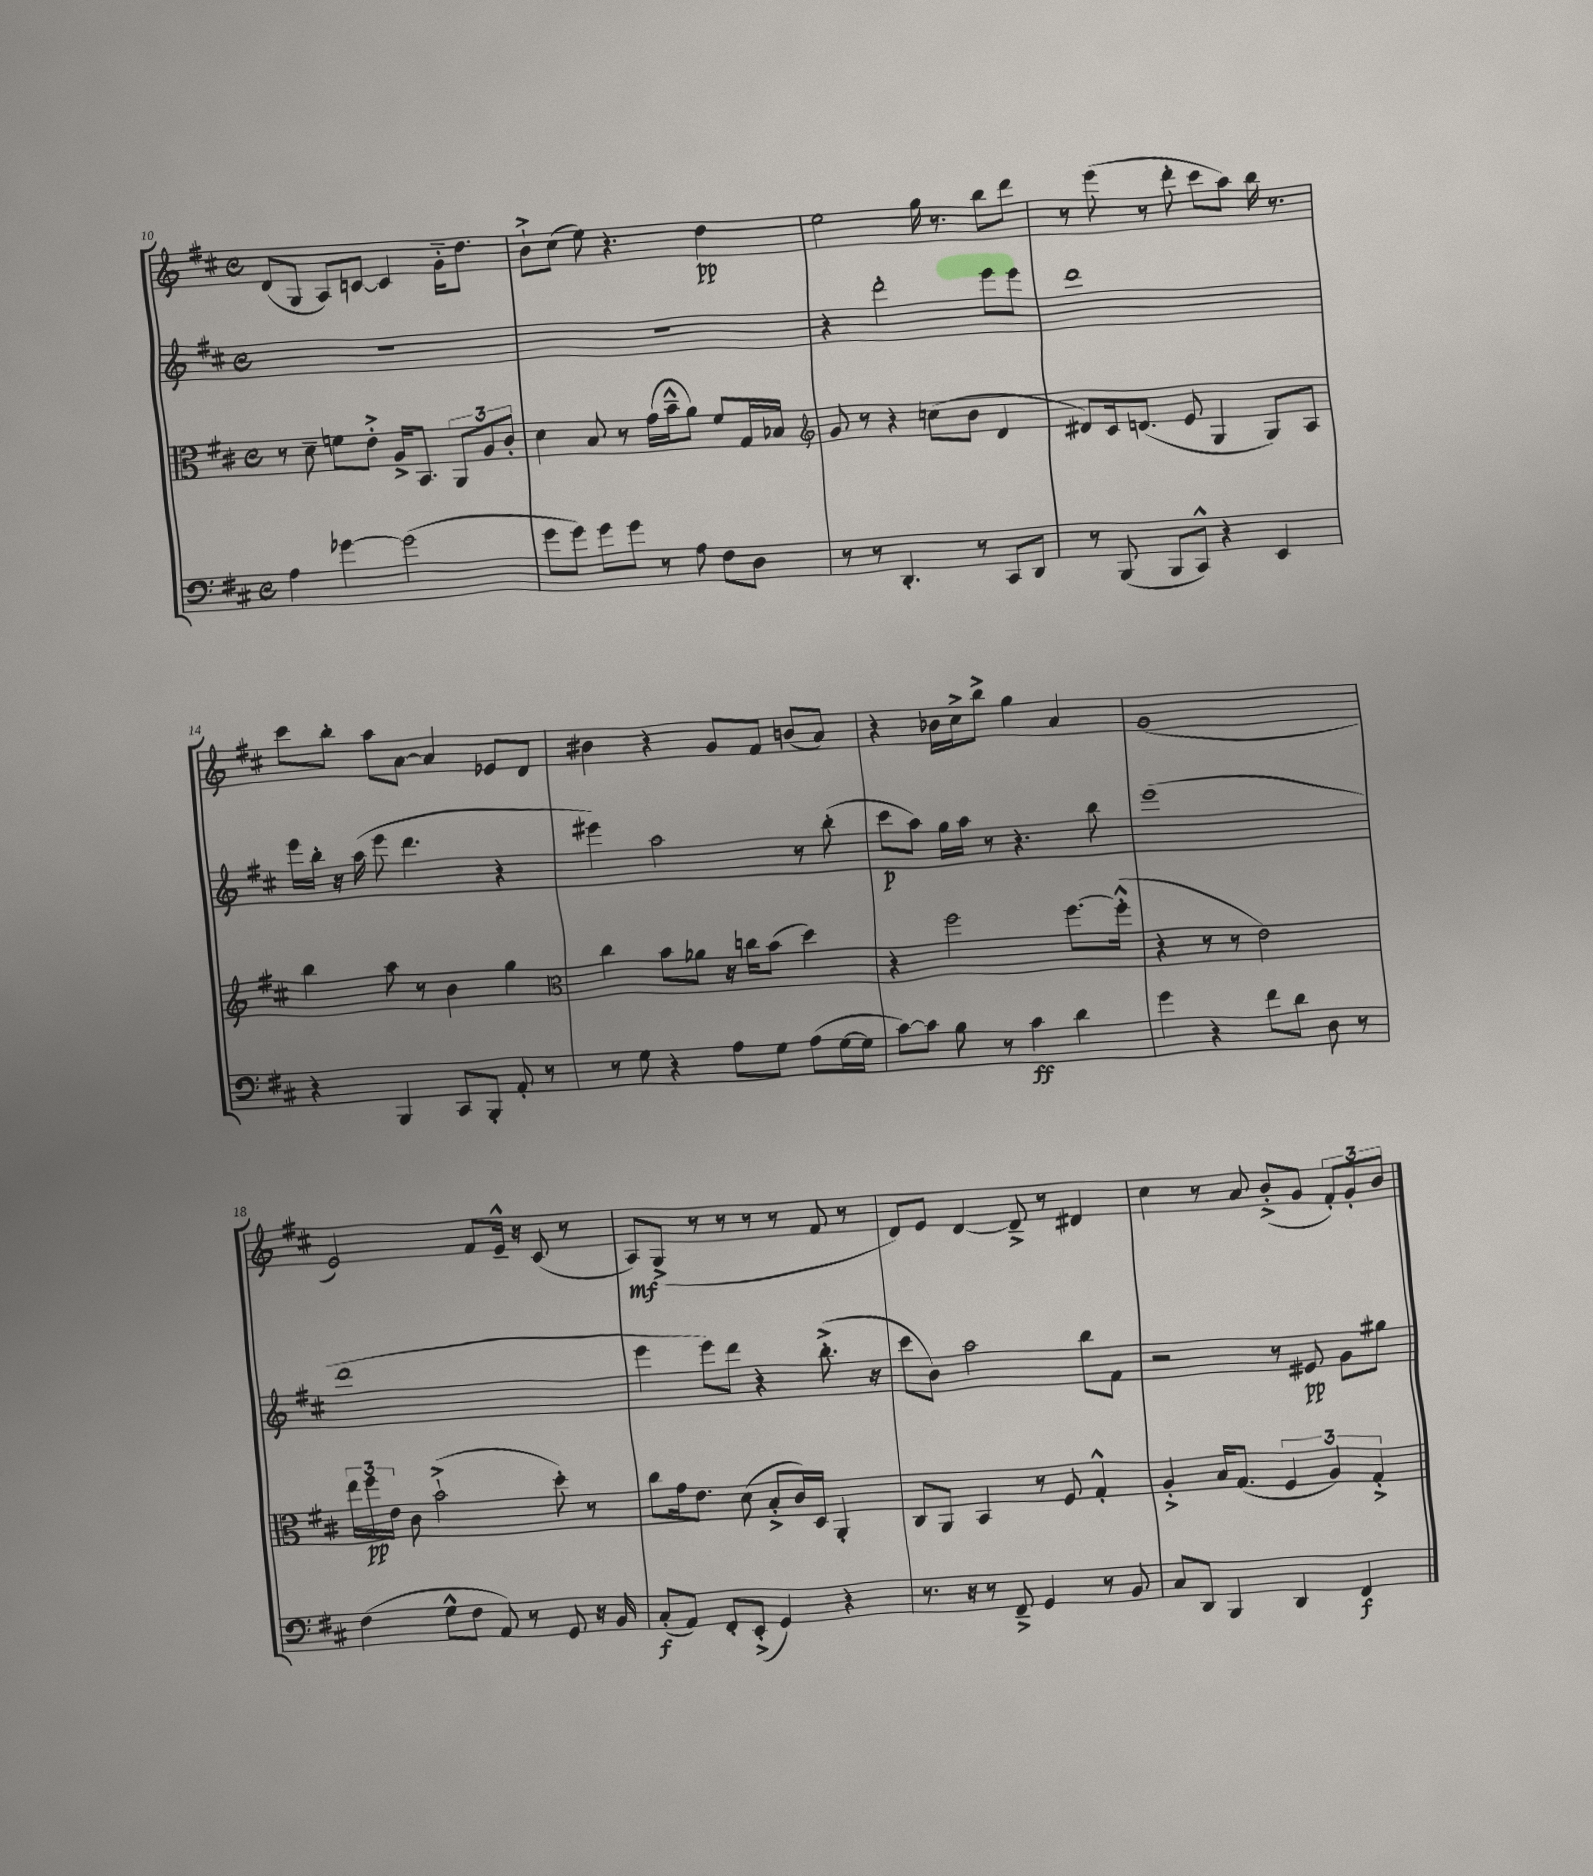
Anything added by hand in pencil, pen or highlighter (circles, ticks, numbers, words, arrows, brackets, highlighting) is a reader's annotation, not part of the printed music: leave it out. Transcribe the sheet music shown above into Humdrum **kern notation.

**kern	**dynam	**kern	**dynam	**kern	**dynam	**kern	**dynam
*part4	*part4	*part3	*part3	*part2	*part2	*part1	*part1
*staff4	*staff4	*staff3	*staff3	*staff2	*staff2	*staff1	*staff1
*clefF4	*	*clefC3	*	*clefG2	*	*clefG2	*
*k[f#c#]	*	*k[f#c#]	*	*k[f#c#]	*	*k[f#c#]	*
*M4/4	*	*M4/4	*	*M4/4	*	*M4/4	*
*met(c)	*	*met(c)	*	*met(c)	*	*met(c)	*
=10	=10	=10	=10	=10	=10	=10	=10
4A\	.	8r	.	1r	.	(8d/L	.
.	.	8d~\	.	.	.	8G/J	.
[4g-X\	.	8fn\L	.	.	.	8A/L)	.
.	.	8e'^\J	.	.	.	[8cn/J	.
(2g-\]	.	16A^/KL	.	.	.	4c/]	.
.	.	8.BB/J	.	.	.	.	.
.	.	12AA/L	.	.	.	16g\KL	.
.	.	.	.	.	.	8.dd\J	.
.	.	12A/	.	.	.	.	.
.	.	12c#'/J	.	.	.	.	.
=11	=11	=11	=11	=11	=11	=11	=11
8g\L	.	4d\	.	1r	.	8b`^\L	.
8g\J)	.	.	.	.	.	(8cc#\J	.
8g\L	.	8B/	.	.	.	8ee\)	.
8g\J	.	8r	.	.	.	4.r	.
8r	.	(16g\LL	.	.	.	.	.
.	.	16b~^^\J	.	.	.	.	.
8A\	.	8a\J)	.	.	.	.	.
8F#\L	.	8f#/L	.	.	.	4dd\	pp
8D\J	.	16G/L	.	.	.	.	.
.	.	16B-X/JJ	.	.	.	.	.
=12	=12	=12	=12	=12	=12	=12	=12
*	*	*clefG2	*	*	*	*	*
8r	.	8g/	.	4r	.	2ee\	.
8r	.	8r	.	.	.	.	.
4.DD'/	.	4r	.	2ddd'\	.	.	.
.	.	(8ccn\L	.	.	.	16gg\	.
.	.	.	.	.	.	8.r	.
8r	.	8b\J	.	.	.	.	.
8CC#/L	.	4d/	.	8eee\L	.	8bb\L	.
8DD/J	.	.	.	8eee\J	.	8ddd\J	.
=13	=13	=13	=13	=13	=13	=13	=13
8r	.	8d#X/L)	.	1ddd	.	8r	.
(8BBB/	.	16c#/k	.	.	.	(8eee\	.
.	.	(8.dn/J	.	.	.	.	.
8BBB/L	.	.	.	.	.	8r	.
8CC#^^/J)	.	8e/	.	.	.	8ddd'\	.
4r	.	4G/	.	.	.	8ccc#\L	.
.	.	.	.	.	.	8aa\J)	.
4EE/	.	8G/L)	.	.	.	16bb\	.
.	.	.	.	.	.	8.r	.
.	.	8A/J	.	.	.	.	.
!!LO:LB:g=z
=14	=14	=14	=14	=14	=14	=14	=14
4r	.	4bb\	.	16eee\LL	.	8ccc#\L	.
.	.	.	.	16bb'\JJ	.	.	.
.	.	.	.	16r	.	8bb'\J	.
.	.	.	.	(16aa\	.	.	.
4BBB/	.	8aa\	.	8eee\	.	8aa\L	.
.	.	8r	.	4.ddd\	.	[8a\J	.
8CC#/L	.	4b\	.	.	.	4a/]	.
8BBB'/J	.	.	.	.	.	.	.
8AA'/	.	4gg\	.	4r	.	8e-X/L	.
8r	.	.	.	.	.	8d/J	.
=15	=15	=15	=15	=15	=15	=15	=15
*	*	*clefC3	*	*	*	*	*
8r	.	4cc#\	.	4eee#X\)	.	4b#X\	.
8G\	.	.	.	.	.	.	.
4r	.	8b\L	.	2aa\	.	4r	.
.	.	8a-X\J	.	.	.	.	.
8A\L	.	16r	.	.	.	8g/L	.
.	.	16ccn\KL	.	.	.	.	.
8G\J	.	(8b\J	.	.	.	8f#/J	.
(8A\L	.	4dd\)	.	8r	.	(8bn/L	.
[16G\L	.	.	.	(8bb'\	.	8a/J)	.
16G\JJ]	.	.	.	.	.	.	.
=16	=16	=16	=16	=16	=16	=16	=16
[8c#\L)	.	4r	.	8ccc#\L	p	4r	.
8c#\J]	.	.	.	8aa\J)	.	.	.
8B\	.	2ff#\	.	16gg\LL	.	16b-X\LL	.
.	.	.	.	16aa\JJ	.	16cc#^\J	.
8r	.	.	.	8r	.	8bb^\J	.
4c#\	ff	.	.	4.r	.	4gg\	.
4d\	.	[8.ff#\L	.	.	.	4a/	.
.	.	.	.	8bb\	.	.	.
.	.	(16ff#'^^\Jk]	.	.	.	.	.
=17	=17	=17	=17	=17	=17	=17	=17
4g\	.	4r	.	(1eee	.	(1g	.
4r	.	8r	.	.	.	.	.
.	.	8r	.	.	.	.	.
8f#\L	.	2e\)	.	.	.	.	.
8d\J	.	.	.	.	.	.	.
8D\	.	.	.	.	.	.	.
8r	.	.	.	.	.	.	.
!!LO:LB:g=z
=18	=18	=18	=18	=18	=18	=18	=18
(4F#\	.	24ee\LL	.	1ddd	.	2e/)	.
.	.	24ff#\	pp	.	.	.	.
.	.	24e\JJ	.	.	.	.	.
.	.	8c#\	.	.	.	.	.
8G^^\L	.	(2b`^\	.	.	.	.	.
8F#\J	.	.	.	.	.	.	.
8AA/)	.	.	.	.	.	8f#/L	.
8r	.	.	.	.	.	16e~^^/Jk	.
.	.	.	.	.	.	16r	.
8GG/	.	8dd'\)	.	.	.	(8c#/	.
16r	.	8r	.	.	.	8r	.
16BB/	.	.	.	.	.	.	.
=19	=19	=19	=19	=19	=19	=19	=19
(8C#'/L	f	8cc#\L	.	4eee\	.	8A/L)	mf
8AA/J)	.	16g\k	.	.	.	(8G^/J	.
.	.	8.e\J	.	.	.	.	.
8FF#'/L	.	.	.	8eee\L)	.	8r	.
(8EE'^/J	.	(8d\	.	8ddd\J	.	8r	.
4GG/)	.	8B'^/L	.	4r	.	8r	.
.	.	16c#/L)	.	.	.	8r	.
.	.	16D/JJ	.	.	.	.	.
4r	.	4AA'/	.	(8.bb'^\	.	8f#/	.
.	.	.	.	.	.	8r	.
.	.	.	.	16r	.	.	.
=20	=20	=20	=20	=20	=20	=20	=20
8.r	.	8C#/L	.	8ccc#\L	.	8d/L)	.
.	.	8AA/J	.	8b\J)	.	8e/J	.
16r	.	.	.	.	.	.	.
8r	.	4BB/	.	2aa\	.	[4d/	.
8FF#~^/	.	.	.	.	.	.	.
4GG/	.	8r	.	.	.	8d~^/]	.
.	.	8F#/	.	.	.	8r	.
8r	.	4G'^^/	.	8bb\L	.	4d#X/	.
8BB/	.	.	.	8f#\J	.	.	.
=21	=21	=21	=21	=21	=21	=21	=21
8C#/L	.	4A'^/	.	2r	.	4cc#\	.
8DD/J	.	.	.	.	.	.	.
4BBB/	.	16B/KL	.	.	.	8r	.
.	.	(8.G/J	.	.	.	.	.
.	.	.	.	.	.	8a/	.
4DD/	.	6F#/	.	8r	.	(8b'^/L	.
.	.	.	.	8e#X/	pp	8g/J	.
.	.	6A/)	.	.	.	.	.
4FF#/	f	.	.	8g\L	.	12f#'/L)	.
.	.	6G'^/	.	.	.	12g'/	.
.	.	.	.	8gg#X\J	.	.	.
.	.	.	.	.	.	12b/J	.
==	==	==	==	==	==	==	==
*-	*-	*-	*-	*-	*-	*-	*-
